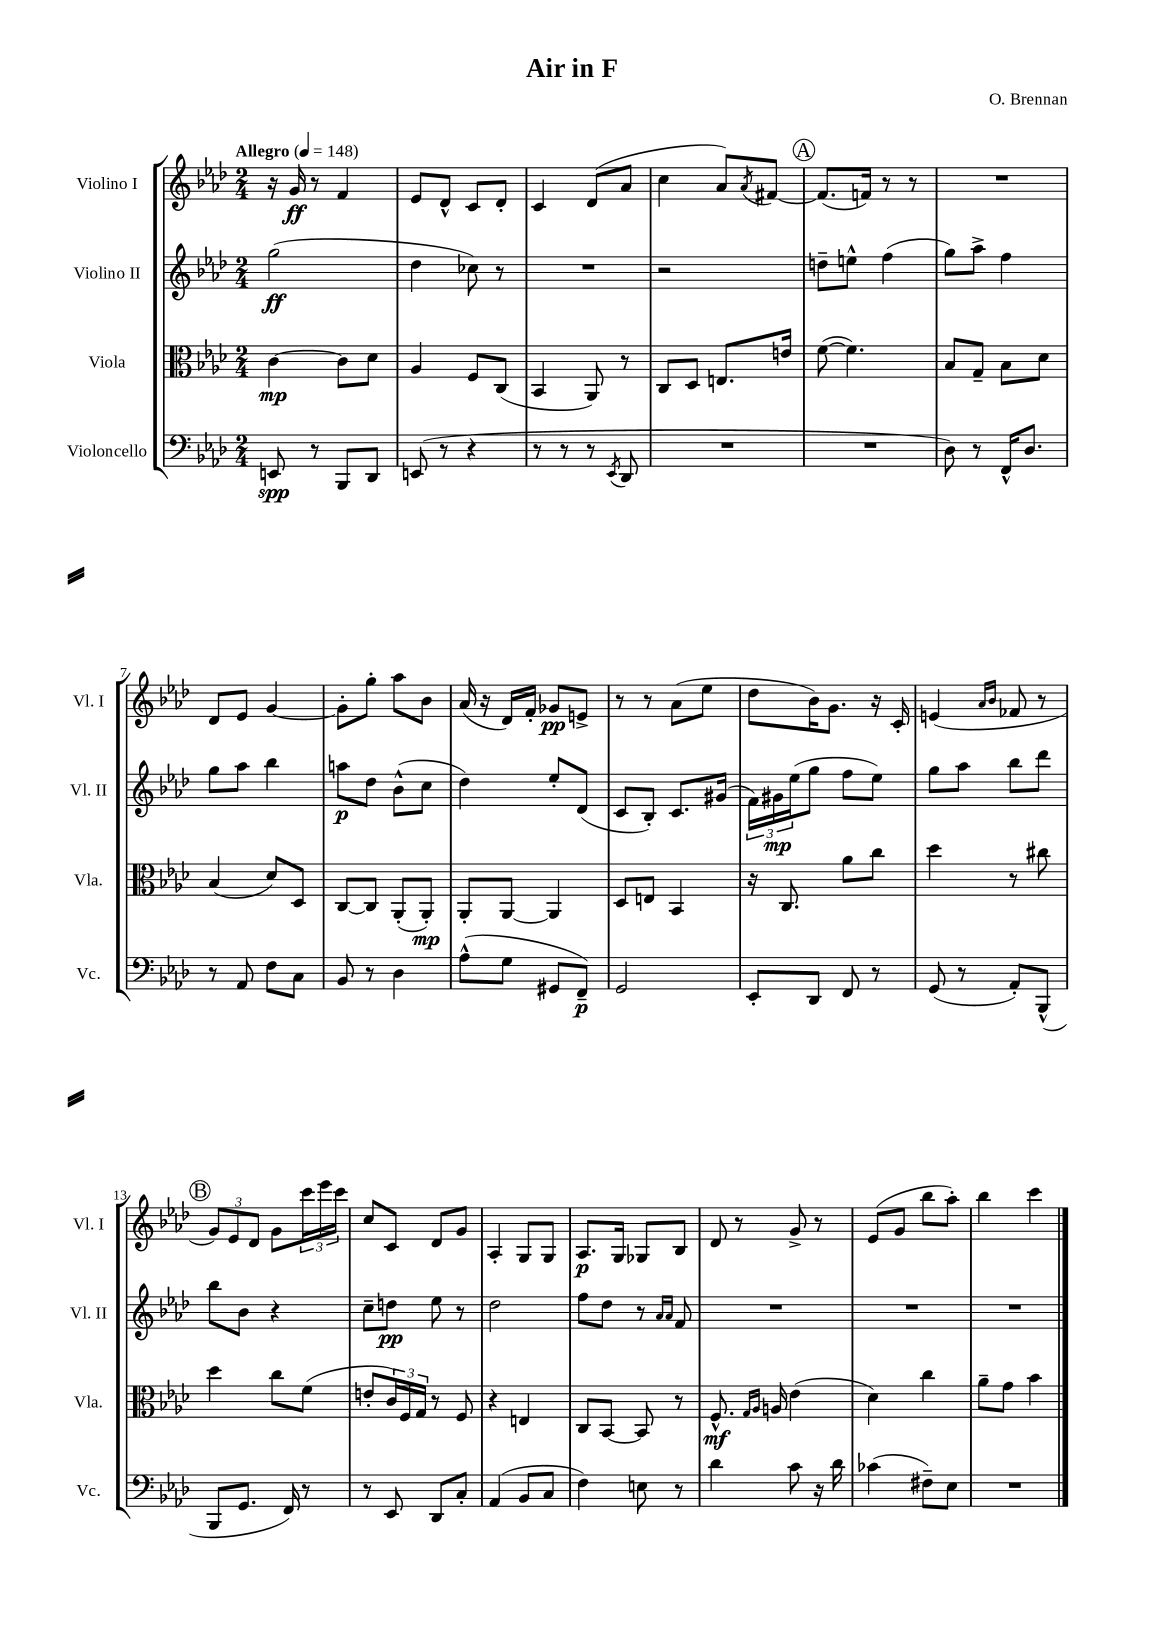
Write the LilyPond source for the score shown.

\header { title = "Air in F" composer = "O. Brennan" }
<<
\new StaffGroup <<
\new Staff = "s0" \with { instrumentName = "Violino I" shortInstrumentName = "Vl. I" } {
    \clef treble \key aes \major \numericTimeSignature \time 2/4 \tempo "Allegro" 4 = 148
    r16 g'16\ff r8 f'4 |
    ees'8 des'8-^ c'8 des'8-. |
    c'4 des'8( aes'8 |
    c''4 aes'8) \acciaccatura { aes'8 } fis'8~ |
    \mark \markup { \circle "A" } fis'8.( f'16) r8 r8 |
    R2 |
    des'8 ees'8 g'4~ |
    g'8-. g''8-. aes''8 bes'8 |
    aes'16( r16 des'16) f'16-. ges'8\pp e'8-> |
    r8 r8 aes'8( ees''8 |
    des''8 bes'16) g'8. r16 c'16-. |
    e'4( \grace { aes'16 bes'16 } fes'8 r8 |
    \mark \markup { \circle "B" } \tuplet 3/2 { g'8) ees'8 des'8 } g'8 \tuplet 3/2 { c'''16 ees'''16 c'''16 } |
    c''8 c'8 des'8 g'8 |
    aes4-. g8 g8 |
    aes8.\p g16 ges8 bes8 |
    des'8 r8 g'8-> r8 |
    ees'8( g'8 bes''8 aes''8-.) |
    bes''4 c'''4 \bar "|." |
}
\new Staff = "s1" \with { instrumentName = "Violino II" shortInstrumentName = "Vl. II" } {
    \clef treble \key aes \major \numericTimeSignature \time 2/4
    g''2\ff( |
    des''4 ces''8) r8 |
    R2 |
    r2 |
    \mark \markup { \circle "A" } d''8-- e''8-^ f''4( |
    g''8) aes''8-> f''4 |
    g''8 aes''8 bes''4 |
    a''8\p des''8 bes'8-^( c''8 |
    des''4) ees''8-. des'8( |
    c'8 bes8-.) c'8. gis'16( |
    \tuplet 3/2 { f'16) gis'16\mp ees''16( } g''8 f''8 ees''8) |
    g''8 aes''8 bes''8 des'''8 |
    \mark \markup { \circle "B" } bes''8 bes'8 r4 |
    c''8-- d''8\pp ees''8 r8 |
    des''2 |
    f''8 des''8 r8 \grace { aes'16 aes'16 } f'8 |
    R2 |
    R2 |
    R2 \bar "|." |
}
\new Staff = "s2" \with { instrumentName = "Viola" shortInstrumentName = "Vla." } {
    \clef alto \key aes \major \numericTimeSignature \time 2/4
    c'4~\mp c'8 des'8 |
    aes4 f8 c8( |
    bes,4 aes,8) r8 |
    c8 des8 e8. e'16 |
    \mark \markup { \circle "A" } f'8~( f'4.) |
    bes8 g8-- bes8 des'8 |
    bes4( des'8) des8 |
    c8~ c8 aes,8-.( aes,8-.\mp) |
    aes,8-. aes,8~ aes,4 |
    des8 e8 bes,4 |
    r16 c8. aes'8 c''8 |
    des''4 r8 cis''8 |
    \mark \markup { \circle "B" } des''4 c''8 f'8( |
    e'8-. \tuplet 3/2 { c'16) f16 g16 } r8 f8 |
    r4 e4 |
    c8 bes,8~ bes,8 r8 |
    f8.-^\mf \grace { g16 aes16 } a16 ees'4( |
    des'4) c''4 |
    aes'8-- g'8 bes'4 \bar "|." |
}
\new Staff = "s3" \with { instrumentName = "Violoncello" shortInstrumentName = "Vc." } {
    \clef bass \key aes \major \numericTimeSignature \time 2/4
    e,8\spp r8 bes,,8 des,8 |
    e,8( r8 r4 |
    r8 r8 r8 \acciaccatura { ees,8 } des,8 |
    R2 |
    \mark \markup { \circle "A" } R2 |
    des8) r8 f,16-^ des8. |
    r8 aes,8 f8 c8 |
    bes,8 r8 des4 |
    aes8-^( g8 gis,8 f,8--\p) |
    g,2 |
    ees,8-. des,8 f,8 r8 |
    g,8( r8 aes,8-.) bes,,8-^( |
    \mark \markup { \circle "B" } bes,,8 g,8. f,16) r8 |
    r8 ees,8 des,8 c8-. |
    aes,4( bes,8 c8 |
    f4) e8 r8 |
    des'4 c'8 r16 des'16 |
    ces'4( fis8--) ees8 |
    R2 \bar "|." |
}
>>
>>
